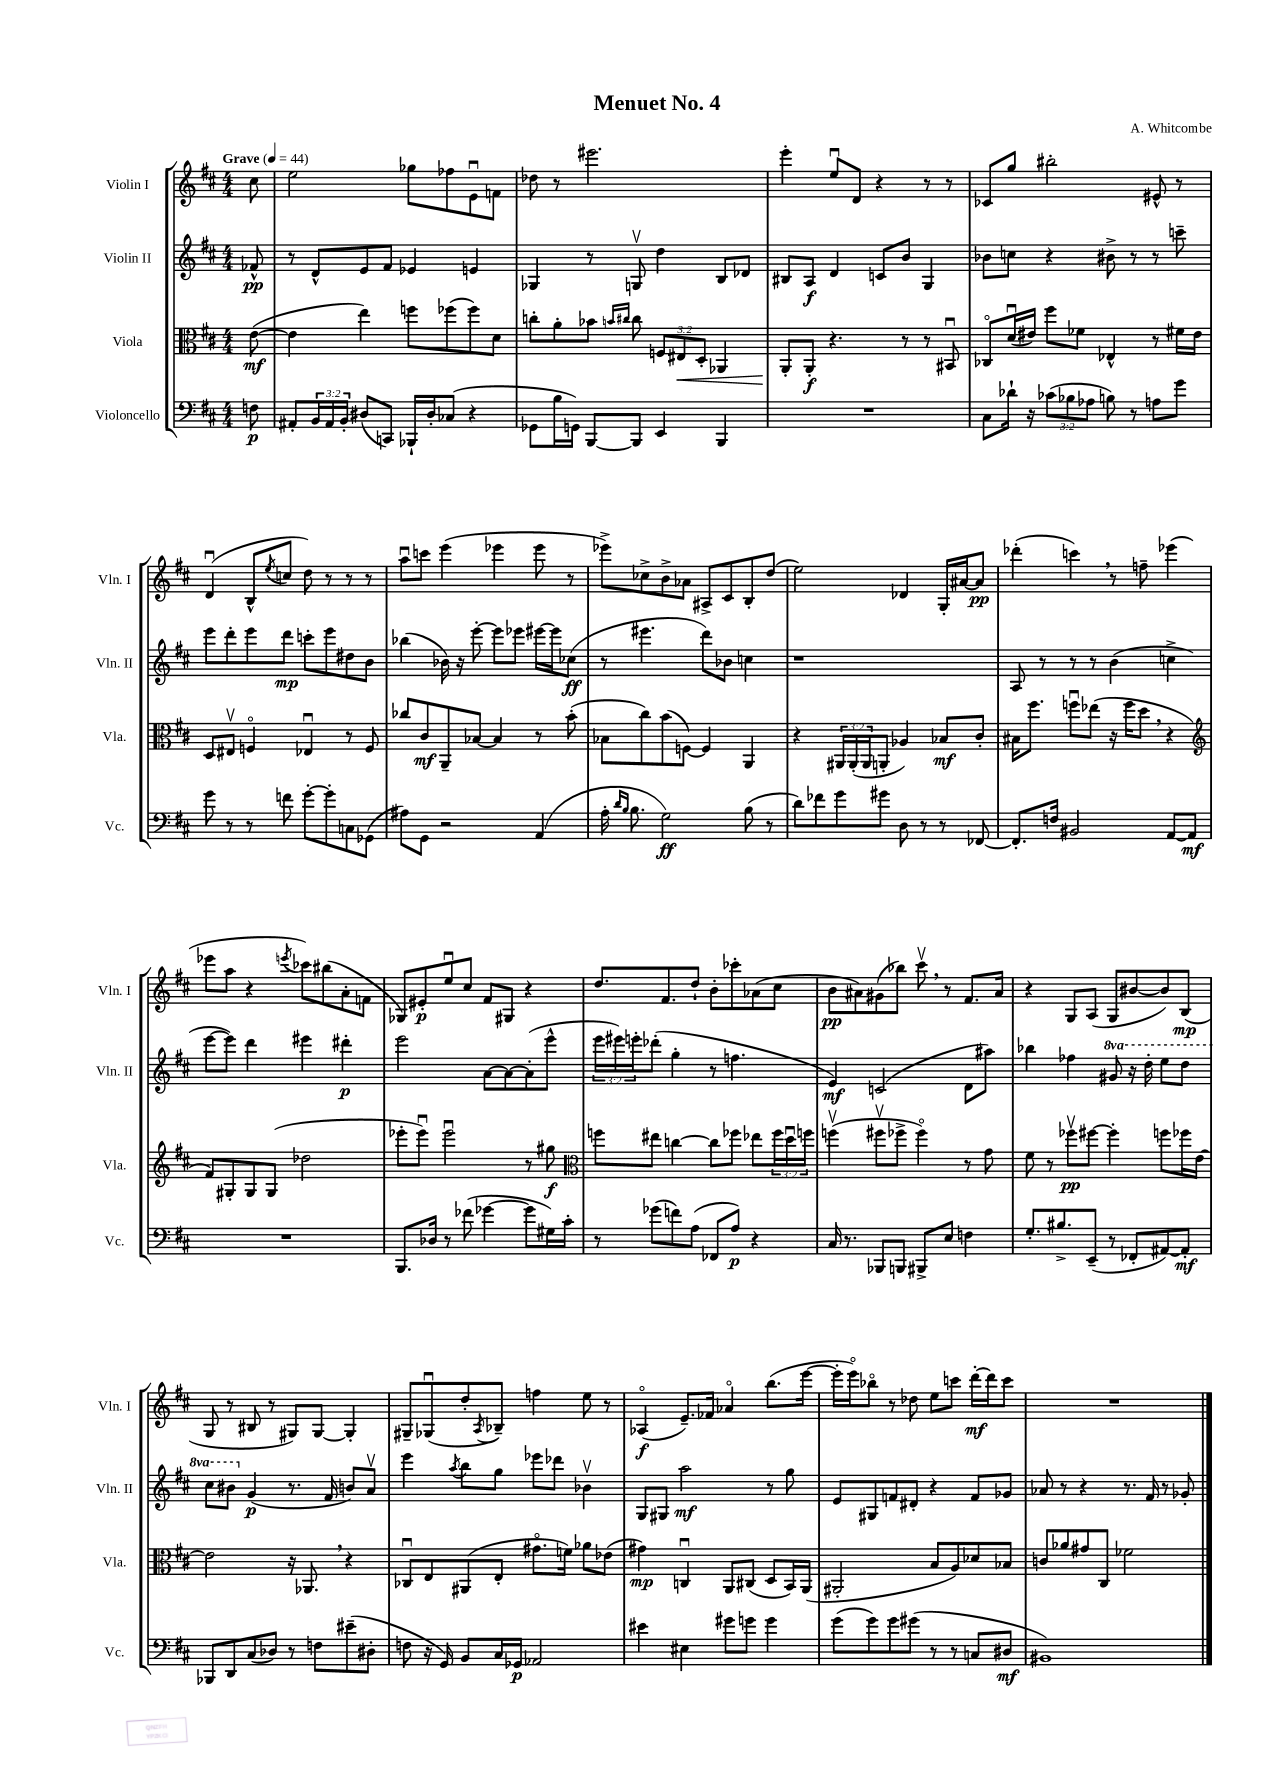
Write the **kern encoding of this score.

**kern	**kern	**kern	**kern
*staff4	*staff3	*staff2	*staff1
*clefF4	*clefC3	*clefG2	*clefG2
*k[f#c#]	*k[f#c#]	*k[f#c#]	*k[f#c#]
*M4/4	*M4/4	*M4/4	*M4/4
*MM44	*MM44	*MM44	*MM44
8F	([8e	8f-^^	8cc#
=	=	=	=
8AA#'	4e]	8r	2ee
24BB	.	8d^^	.
24AA#	.	.	.
24BB'	.	.	.
(8D#	4ee)	8e	.
8CC)	.	8f#	.
16BBB-`	8ff	4e-	8gg-
16D#'	.	.	.
(8C-	(8ff-	.	8ff-
4r	8ff-)	4e	8eu
.	8d	.	8f
=	=	=	=
8GG-	8cc'	4G-	8dd-
16B	8a'	.	8r
16GG)	.	.	.
[8BBB	8b-	8r	2.eee#
.	16qqb	.	.
.	16qqcc#	.	.
8BBB]	8cc#	8Gv	.
4EE	12F	4dd	.
.	12E#	.	.
.	12D'	.	.
4BBB	4AA-	8B	.
.	.	8d-	.
=	=	=	=
1r	8AA'	8B#	4eee'
.	8AA'	8A	.
.	4.r	4d	8eeu
.	.	.	8d
.	.	8c	4r
.	8r	8b	.
.	8r	4G	8r
.	8BB#u	.	8r
=	=	=	=
8C#	8C-o	8b-	8c-
16d-`	(16du	8cc	8gg
16r	16e#)	.	.
(12c-	8ff#	4r	2bb#'
12B-	.	.	.
.	8f-	.	.
12A-	.	.	.
8B)	4E-^^	8b#^	.
8r	.	8r	.
8A	8r	8r	8e#^^
8g	16f#	8ccc~	8r
.	16e#	.	.
=	=	=	=
8g	8D	8eee	(4du
8r	8E#v	8ddd'	.
8r	4Fo	8eee	8B^^
.	.	.	8qee
8f	.	8ddd	8cc
[8g'	4E-u	8ccc'	8dd)
8g']	.	8eee	8r
8C	8r	8dd#	8r
(8GG-	8F	8b	8r
=	=	=	=
8A#)	8cc-	(4bb-	8aau
8GG	8c#	.	8ccc
2r	8AA~	16b-)	(4eee
.	.	16r	.
.	[8B-	[8eee'	.
.	4B-]	8eee]	4eee-
.	.	8eee-	.
(4AA	8r	[16eee#	8eee-
.	.	16eee#]	.
.	(8b'	(8cc-	8r
=	=	=	=
16A'	8B-	8r	8eee-^)
16qqd	.	.	.
16qqB	.	.	.
8.B	.	.	.
.	8cc#)	4.eee#	8cc-^
2G)	(8b	.	8b^
.	[8F)	.	8a-
.	4F]	8ddd)	8A#^
.	.	8b-	8c#
(8B	4AA	4cc	8B'
8r	.	.	(8dd
=	=	=	=
8d)	4r	1r	2ee)
8f-	.	.	.
8g	24AA#	.	.
.	(24AA#'	.	.
.	24AA#	.	.
8g#	8AA'	.	.
8D	4A-)	.	4d-
8r	.	.	.
8r	8B-	.	16G'
.	.	.	[16a#
[8FF-	8c#'	.	8a#]
=	=	=	=
8.FF-']	16B#	8A	(4ddd-'
.	8.ff#	.	.
.	.	8r	.
16F	.	.	.
2BB#	8ffu	8r	4ccc)
.	(8ee-	8r	.
.	16r	(4b	8r
.	16ff	.	.
.	8dd	.	8ff~
[8AA	4r	4cc^	(4eee-
8AA]	.	.	.
=	=	=	=
*	*clefG2	*	*
1r	8f#)	[8eee	8eee-
.	8G#'	8eee])	8aa
.	8G#	4ddd	4r
.	(8G#	.	.
.	.	.	8qeee
.	2dd-	4eee#	8ccc-)
.	.	.	(8bb#
.	.	4ddd#'	8a'
.	.	.	8f
=	=	=	=
8.BBB	8eee-'	2eee	8G-)
.	8eee-u)	.	8e#'
16D-	.	.	.
8r	2eee-u	.	8eeu
(8f-	.	.	8cc#
[4g-	.	[8a	8f#
.	.	8a_	8G#
8g-]	8r	(8a']	4r
16G#)	8gg#	8eee^^	.
16c#'	.	.	.
=	=	=	=
*	*clefC3	*	*
8r	8ff	24eee	8.dd
.	.	24eee#)	.
.	.	24eee'	.
(8g-	8ee#	(8ddd-'	.
.	.	.	8.f#
8f)	[4cc	4gg'	.
(8A	.	.	8dd`
8FF-	8cc]	8r	8b'
8A)	8ff-	4.ff	8ccc-'
4r	8ee-	.	(8a-
.	24ff-	.	8cc#
.	24ddu	.	.
.	24ff	.	.
=	=	=	=
16C#	(4ffv	4e)	8b
8.r	.	.	.
.	.	.	8a#)
8BBB-	8ff#v	(2c	(8g#
8BBB	8ff-^	.	8bb-)
8BBB#^	4ff-o)	.	8ccc#v
8E	.	.	8r
4F	8r	8d	8.f#
.	8g	8aa#)	.
.	.	.	16a#
=	=	=	=
8.G'	8f#	4bb-	4r
.	8r	.	.
8.B#^	.	.	.
.	8ff-v	4ff-	8G
(8EE~	[8ff#	.	(8A
8r	4ff#']	8gg#	8G
8FF-'	.	16r	[8b#
.	.	16ddd'	.
[8AA#)	8ff	8eee	8b#])
8AA#']	16ff-	8ddd	(8B
.	[16e	.	.
=	=	=	=
8BBB-	2e]	8ccc#	8G
8DD	.	8bb#	8r
(8C#	.	(4g	8B#
8D-)	.	.	8r
8r	16r	8.r	8G#)
.	8.AA-	.	.
8F	.	.	[8G#
.	.	16f#	.
(8e#~	4r	8b)	4G#']
8D#'	.	8av	.
=	=	=	=
8F	8C-u	4eee	8G#~
16r	8E	.	(8G-u
16GG)	.	.	.
.	.	8qaa	.
8BB	(8AA#	8bb	8dd'
.	.	.	8qA
16C#	8E'	8gg	8B-~)
16GG-	.	.	.
2AA-	8.g#o	8eee-	4ff
.	.	8ddd-	.
.	16f)	.	.
.	8a-	4b-v	8ee
.	(8e-	.	8r
=	=	=	=
4e#	4g#)	8G	(4A-o
.	.	8G#	.
4E#	4Cu	2aa	8.e~)
.	.	.	16f-
8g#	8AA	.	4a-o
8g	(8C#	.	.
4g	8D	8r	(8.bb
.	16BB)	8gg	.
.	(16AA	.	[16eee
=	=	=	=
(8g	2AA#'	8e	16eee']
.	.	.	16eeeo)
8g)	.	8G#	8bb-o
8g	.	8f	8r
(8g#	.	8d#'	8dd-
8r	8B	4r	8ee
8r	8A)	.	8ccc
8C	8d-	8f	[16ddd'
.	.	.	16ddd]
8D#	8B-	8g-	8ccc
=	=	=	=
1BB#)	8c	8a-	1r
.	8a-	8r	.
.	8g#	4r	.
.	8C#	.	.
.	2f-	8.r	.
.	.	16f#	.
.	.	8r	.
.	.	8g-'	.
==	==	==	==
*-	*-	*-	*-
